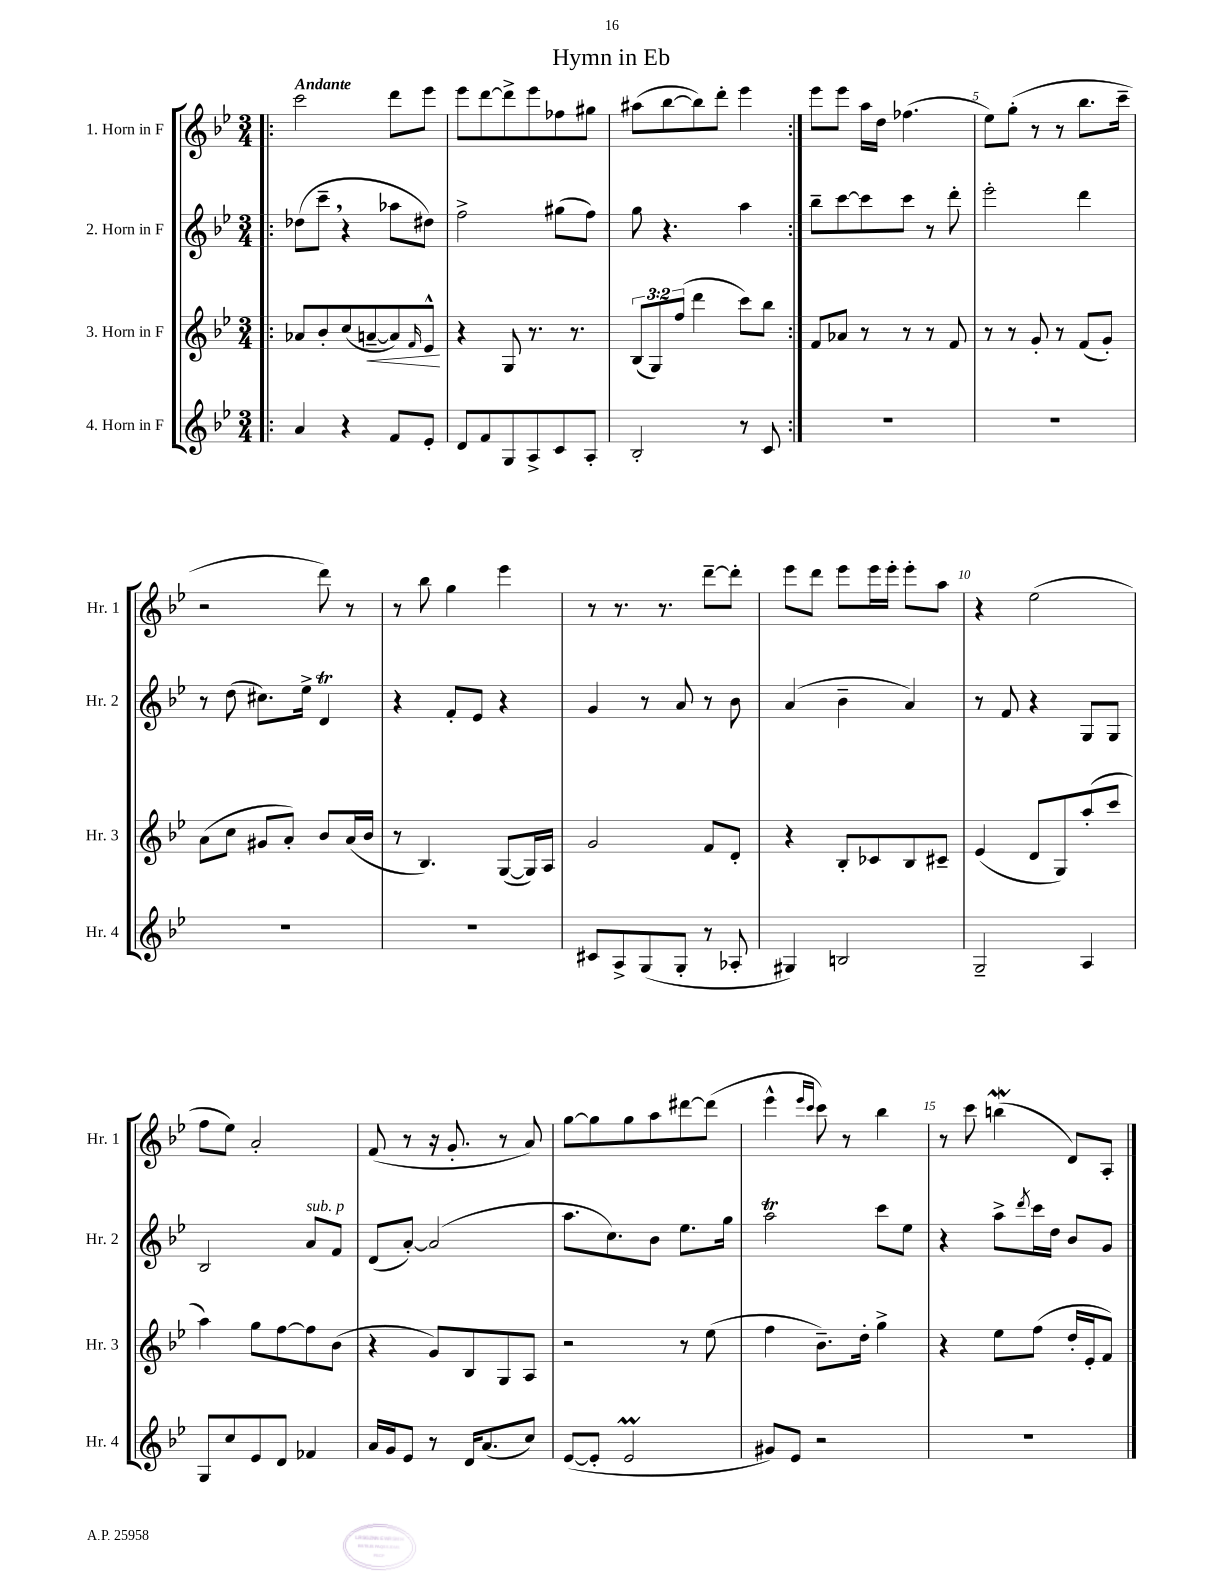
\header { title = "Hymn in Eb" }
<<
\new StaffGroup <<
\new Staff = "s0" \with { instrumentName = "1. Horn in F" shortInstrumentName = "Hr. 1" } {
    \clef treble \key bes \major \numericTimeSignature \time 3/4 \tempo "Andante"
    \repeat volta 2 { \bar ".|:" c'''2 d'''8 ees'''8 |
    ees'''8 d'''8~ d'''8-> ees'''8 fes''8 gis''8 |
    ais''8( bes''8~ bes''8) d'''8-. ees'''4 | }
    ees'''8 ees'''8 a''16 d''16 fes''4.( |
    ees''8) g''8-.( r8 r8 bes''8. c'''16-- |
    r2 d'''8) r8 |
    r8 bes''8 g''4 ees'''4 |
    r8 r8. r8. d'''8~-- d'''8-. |
    ees'''8 d'''8 ees'''8 ees'''16 ees'''16-. ees'''8-. a''8 |
    r4 ees''2( |
    f''8 ees''8) a'2-. |
    f'8( r8 r16 g'8.-. r8 a'8) |
    g''8~ g''8 g''8 a''8 dis'''8~ dis'''8( |
    ees'''4-^ \grace { ees'''16 c'''16 } c'''8) r8 bes''4 |
    r8 c'''8 b''4\mordent( d'8) a8-. \bar "|." |
}
\new Staff = "s1" \with { instrumentName = "2. Horn in F" shortInstrumentName = "Hr. 2" } {
    \clef treble \key bes \major \numericTimeSignature \time 3/4
    \repeat volta 2 { \bar ".|:" des''8( c'''8-- \breathe r4 aes''8 dis''8) |
    f''2-> gis''8( f''8) |
    g''8 r4. a''4 | }
    bes''8-- c'''8~ c'''8 c'''8 r8 d'''8-. |
    ees'''2-. d'''4 |
    r8 d''8( cis''8.) ees''16-> d'4\trill |
    r4 f'8-. ees'8 r4 |
    g'4 r8 a'8 r8 bes'8 |
    a'4( bes'4-- a'4) |
    r8 f'8 r4 g8 g8 |
    bes2 a'8^\markup { \italic "sub. p" } f'8 |
    d'8( a'8~-.) a'2( |
    a''8. c''8.) bes'8 ees''8. g''16 |
    a''2\trill c'''8 ees''8 |
    r4 a''8-> \acciaccatura { d'''8 } c'''16 d''16 bes'8 g'8 \bar "|." |
}
\new Staff = "s2" \with { instrumentName = "3. Horn in F" shortInstrumentName = "Hr. 3" } {
    \clef treble \key bes \major \numericTimeSignature \time 3/4 \override Staff.TupletNumber.text = #tuplet-number::calc-fraction-text
    \repeat volta 2 { \bar ".|:" aes'8 bes'8-. c''8( a'8~--\< a'8) \grace { f'16 } ees'8-^\! |
    r4 g8 r8. r8. |
    \tuplet 3/2 { bes8( g8) f''8( } d'''4 c'''8) bes''8 | }
    f'8 aes'8 r8 r8 r8 f'8 |
    r8 r8 g'8-. r8 f'8( g'8-.) |
    a'8( c''8 gis'8 a'8-.) bes'8 a'16( bes'16 |
    r8 bes4.) g8~( g16) a16 |
    g'2 f'8 d'8-. |
    r4 bes8-. ces'8 bes8 cis'8-- |
    ees'4( d'8 g8) a''8-.( c'''8 |
    a''4) g''8 f''8~ f''8 bes'8( |
    r4 g'8) bes8 g8 a8 |
    r2 r8 ees''8( |
    f''4 bes'8.--) d''16-. g''4-> |
    r4 ees''8 f''8( d''16-. ees'16-. f'8) \bar "|." |
}
\new Staff = "s3" \with { instrumentName = "4. Horn in F" shortInstrumentName = "Hr. 4" } {
    \clef treble \key bes \major \numericTimeSignature \time 3/4
    \repeat volta 2 { \bar ".|:" a'4 r4 f'8 ees'8-. |
    d'8 f'8 g8 a8-> c'8 a8-. |
    bes2-. r8 c'8 | }
    R2. |
    R2. |
    R2. |
    R2. |
    cis'8 a8-> g8( g8-. r8 aes8-. |
    gis4) b2 |
    g2-- a4 |
    g8 c''8 ees'8 d'8 fes'4 |
    a'16 g'16 ees'8 r8 d'16 a'8.( c''8) |
    ees'8~( ees'8-. ees'2\prall |
    gis'8) ees'8 r2 |
    R2. \bar "|." |
}
>>
>>
\layout { \context { \Score \override BarNumber.break-visibility = ##(#f #t #t) barNumberVisibility = #(every-nth-bar-number-visible 5) } }
